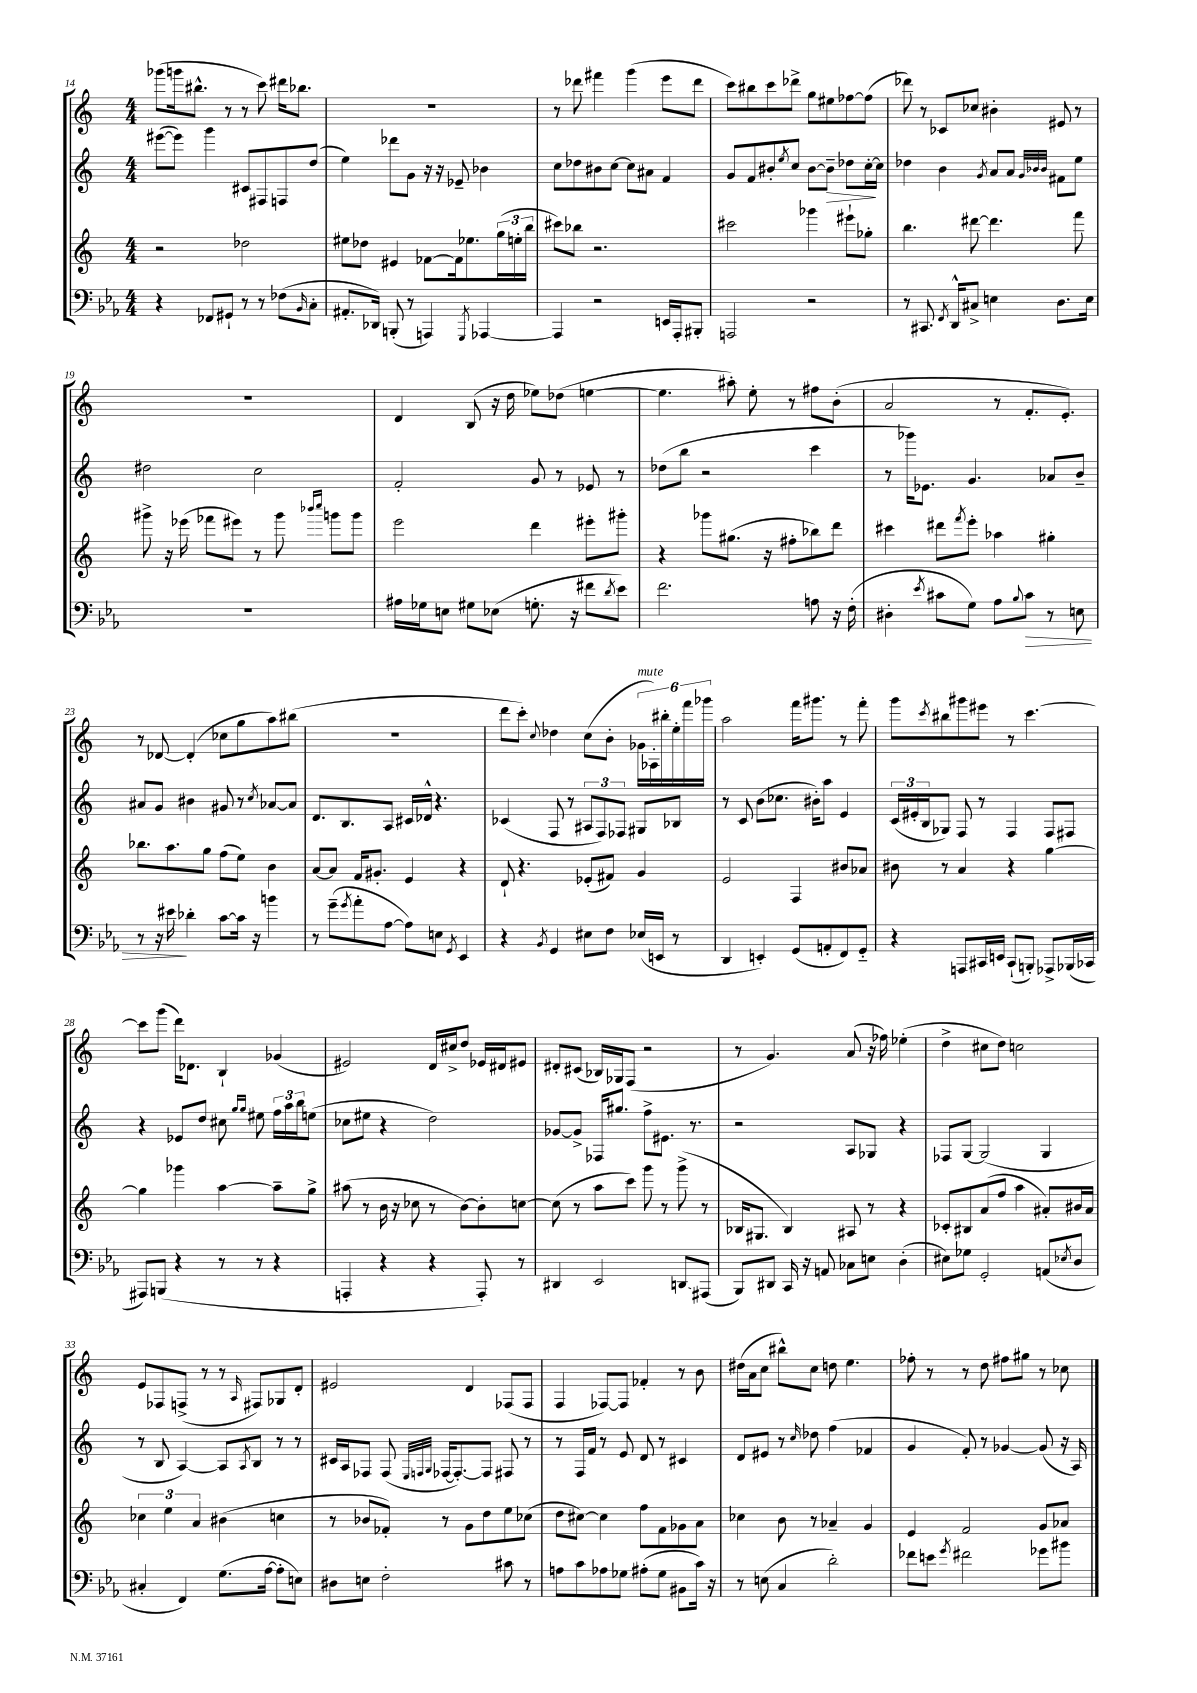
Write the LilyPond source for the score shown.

<<
\new StaffGroup <<
\new Staff = "s0" {
    \clef treble \key c \major \numericTimeSignature \time 4/4
    ges'''8( g'''16 bis''8.-^ r8 r8 c'''8) dis'''16 bes''8. |
    R1 |
    r8 des'''8 fis'''4 g'''4( e'''8 des'''8 |
    c'''8) bis''8 c'''8 des'''8-> g''8 eis''8 fes''8~ fes''8( |
    des'''8) r8 ces'8 ces''8 bis'4-. eis'8 r8 |
    R1 |
    d'4 b8( r16 d''16 ees''8) des''8( e''4~ |
    e''4. ais''8-.) e''8-. r8 fis''8 b'8-.( |
    a'2 r8 f'8.-. e'8.-.) |
    r8 des'8~ des'4-.( ces''8 g''8 a''8) bis''8( |
    R1 |
    d'''8 c'''8-.) \appoggiatura { c''8 } des''4 c''8( b'8-. \tuplet 6/4 { ges'16^\markup { \italic "mute" } aes16-.) bis''16-. e''16-. f'''16 ges'''16 } |
    a''2 f'''16 gis'''8. r8 f'''8-. |
    g'''8 \acciaccatura { c'''8 } bis''8 gis'''8 eis'''8 r8 c'''4.~ |
    c'''8 g'''8( d'''16) des'8. b4-! ges'4( |
    eis'2) d'16 cis''16-> d''8 ees'16 dis'16 eis'8 |
    dis'8-. cis'8( bes16) ges16 f8( r2 |
    r8 g'4.) a'8( r16 fes''16) ees''4-.( |
    d''4-> cis''8 d''8) c''2 |
    e'8 fes8 f8->( r8 r8 \grace { a16 } fis8) ges8 d'8-. |
    eis'2 d'4 fes8( fes8 |
    f4 fes8~) fes8 fes'4-. r8 b'8 |
    dis''16( a'16 c''8 bis''8-^) c''8 d''8 e''4. |
    fes''8-. r8 r8 d''8 fis''8 gis''8 r8 ces''8 \bar "|." |
}
\new Staff = "s1" {
    \clef treble \key c \major \numericTimeSignature \time 4/4
    eis'''8~( eis'''8) g'''4 cis'8 fis8 f8 d''8( |
    e''4) des'''8 g'8 r16 r16 ees'8-- bes'4 |
    c''8 des''8 bis'8 c''8~ c''8 ais'8 f'4 |
    g'8 f'8 bis'8-. \acciaccatura { e''8 } c''8 bis'8~ bis'8--\> des''8 c''16~-.\! c''16 |
    des''4 b'4 \acciaccatura { g'8 } a'8 a'8 \grace { g'32 bes'32 bes'32 } fis'8 e''8 |
    dis''2 c''2 |
    f'2-. g'8 r8 ees'8 r8 |
    des''8( b''8 r2 c'''4 |
    r8 ges'''16) ees'8. g'4. aes'8 b'8-- |
    ais'8 g'8 bis'4 gis'8 r8 \acciaccatura { c''8 } aes'8~ aes'8 |
    d'8. b8. a8 cis'16 des'16-^ r4. |
    ces'4( f8 r8 \tuplet 3/2 { ais8 f8) fes8 } gis8 bes8 |
    r8 c'8 b'8( ces''8. bis'16-.) a''8 e'4 |
    \tuplet 3/2 { c'16( eis'16-. b16 } ges8) f8 r8 f4 f8 fis8 |
    r4 ees'8 d''8 cis''8 \grace { g''16 g''16 } eis''8 \tuplet 3/2 { f''16 a''16 b''16 } e''8( |
    ces''8 eis''8 r4 d''2) |
    ges'8~ ges'8-> fes16 gis''8. f''8-> eis'8. r8. |
    r2 a8 ges8 r4 |
    fes8 g8~ g2( g4 |
    r8 b8 a4~) a8 \acciaccatura { a8 } b8 r8 r8 |
    cis'16 a16 fes8 fes8( \grace { e32 f32 g32 } fes16~ fes8.~-.) fes8 fis8 r8 |
    r8 f16 f'16 r8 e'8 d'8 r8 cis'4 |
    d'8 eis'8 r8 \grace { c''16 } des''8 f''4( fes'4 |
    g'4 f'8-.) r8 ges'4~ ges'8( r16 a16) \bar "|." |
}
\new Staff = "s2" {
    \clef treble \key c \major \numericTimeSignature \time 4/4
    r2 des''2 |
    eis''8 des''8 eis'4 fes'8~ fes'16 ees''8. \tuplet 3/2 { g''16( e''16-. b''16 } |
    cis'''8) bes''8 r2. |
    cis'''2 ges'''4 eis'''8-! ges''8-. |
    b''4. dis'''8~ dis'''4. f'''8 |
    gis'''8-> r16 ees'''16( fes'''8 eis'''8) r8 gis'''8 \grace { bes'''16 c''''16 } g'''8 g'''8 |
    e'''2 d'''4 eis'''8-. gis'''8-. |
    r4 ges'''8 gis''8.( r16 fis''8-. bes''8) d'''8 |
    cis'''4 dis'''8 \acciaccatura { f'''8 } e'''8-. aes''4 gis''4-. |
    bes''8. a''8. g''8 f''8( e''8) b'4 |
    a'8~ a'8 f'16 gis'8.-. e'4 r4 |
    d'8-! r4. ees'8-.( fis'8) g'4 |
    e'2 f4 bis'8 aes'8 |
    bis'8 r8 a'4 r4 g''4~ |
    g''4 ges'''4 a''4~ a''8-- g''8-> |
    ais''8( r8 b'16 r16 ces''8 r8 b'8~) b'8-. c''8~ |
    c''8( r8 a''8 c'''8) g'''8 r8 g'''8->( r8 |
    bes16 gis8. bes4) ais8 r8 r4 |
    ces'8-. bis8 a'8( f''8 a''4 ais'8-.) bis'16 ais'16 |
    \tuplet 3/2 { ces''4 e''4 a'4 } bis'4( c''4 |
    r8 bes'8 fes'8-.) r8 g'8 d''8 e''8 ces''8( |
    d''8 cis''8~) cis''4 f''8 f'8 ges'8 a'8 |
    ces''4 b'8 r8 aes'4-- g'4 |
    e'4 f'2 g'8 aes'8 \bar "|." |
}
\new Staff = "s3" {
    \clef bass \key ees \major \numericTimeSignature \time 4/4
    r4 fes,8 gis,8-! r8 r8 fes8( \grace { bes,16 } c8-. |
    ais,8.-. des,16) b,,8-.( r8 a,,4) \acciaccatura { g,,8 } aes,,4~ |
    aes,,4 r2 e,16 aes,,16-. bis,,8-. |
    a,,2 r2 |
    r8 cis,8. \acciaccatura { f,8 } d,16-^ cis8-> e4 d8. e16 |
    R1 |
    ais16 ges16 e8 gis8 ees8( g8.-. r16 fis'8 \acciaccatura { d'8 } ees'8) |
    f'2. a8 r16 f16-.( |
    dis4-. \acciaccatura { ees'8 } cis'8 g8) aes8 \appoggiatura { bes8 } cis'8\> r8 e8 |
    r8 r16 eis'16\! des'4-. c'8~ c'16 r16 b'4 |
    r8 g'8--( \acciaccatura { g'8 } aes'8-. aes8~ aes8) e8 \acciaccatura { g,8 } ees,4 |
    r4 \acciaccatura { bes,8 } g,4 eis8 f8 ees16( e,16 r8 |
    d,4 e,4-.) g,8( a,8-. f,8) g,8-_ |
    r4 a,,8 cis,16 e,16 cis,8-!( b,,8-.) aes,,8-> bes,,16( ces,16 |
    ais,,8) b,,8( r4 r8 r8 r4 |
    a,,4-. r4 r4 a,,8-.) r8 |
    dis,4 ees,2 d,8\glissando ais,,8( |
    bes,,8) dis,8 c,16 r16 a,8 ces8 e8 d4-.( |
    eis8) ges8 g,2-. a,8( \acciaccatura { ees8 } d8 |
    cis4-. f,4) g8.( aes16~ aes8-. e8) |
    dis8 e8 f2-. cis'8 r8 |
    a8 c'8 aes8 ges8 ais8-.( ges8 bis,8 c'16) r16 |
    r8 e8( c4 d'2-.) |
    fes'8 e'8 \acciaccatura { g'8 } fis'2 ges'8 bis'8 \bar "|." |
}
>>
>>
\layout { \context { \Score currentBarNumber = #14 } }
